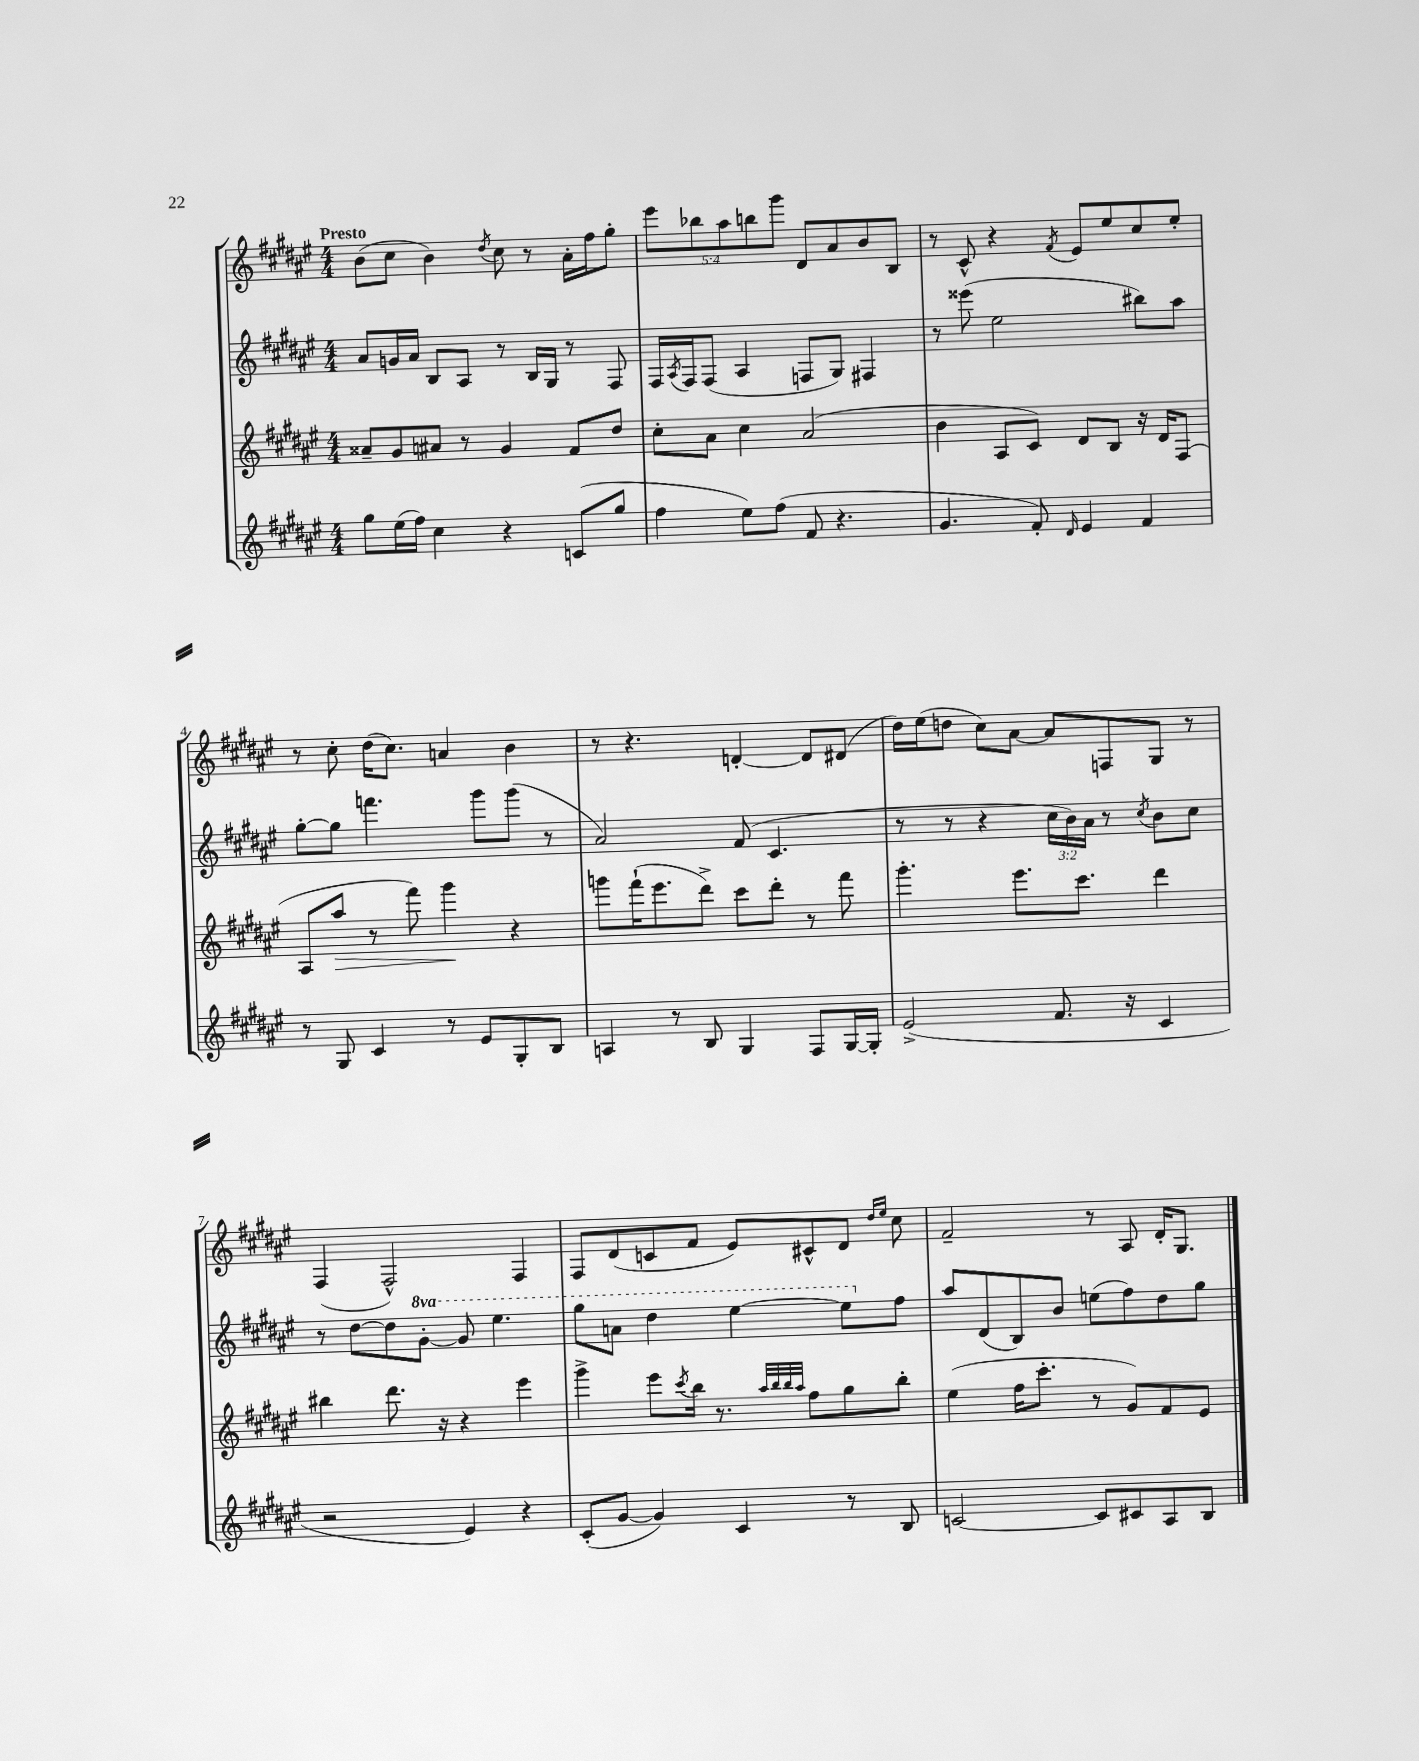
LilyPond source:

<<
\new StaffGroup <<
\new Staff = "s0" {
    \clef treble \key fis \major \numericTimeSignature \time 4/4 \override Staff.TupletNumber.text = #tuplet-number::calc-fraction-text \tempo "Presto"
    b'8( cis''8 b'4) \acciaccatura { dis''8 } cis''8 r8 ais'16-. fis''16 gis''8-. |
    \tuplet 5/4 { eis'''8 bes''8 ais''8 b''8 gis'''8 } dis'8 ais'8 b'8 b8 |
    r8 cis'8-^ r4 \acciaccatura { fis'8 } eis'8 eis''8 cis''8 eis''8-. |
    r8 cis''8-. dis''16( cis''8.) a'4 b'4 |
    r8 r4. d'4~-. d'8 dis'8( |
    dis''16) eis''16( d''8 cis''8) ais'8~ ais'8 f8 gis8 r8 |
    fis4( fis2-^) fis4 |
    fis8 dis'8( c'8 fis'8 eis'8) cis'8-^ dis'8 \grace { dis''16 eis''16 } cis''8 |
    fis'2-- r8 ais8 dis'16-. gis8. \bar "|." |
}
\new Staff = "s1" {
    \clef treble \key fis \major \numericTimeSignature \time 4/4 \override Staff.TupletNumber.text = #tuplet-number::calc-fraction-text \set Staff.ottavationMarkups = #ottavation-simple-ordinals
    ais'8 g'16 ais'16 b8 ais8 r8 b16 gis16 r8 fis8 |
    fis16 \acciaccatura { ais8 } fis16 fis8( ais4 f8 gis8) fis4 |
    r8 eisis'''8( eis''2 bis''8) ais''8 |
    gis''8~-. gis''8 f'''4. gis'''8 gis'''8( r8 |
    ais'2) fis'8( cis'4. |
    r8 r8 r4 \tuplet 3/2 { cis''16 b'16) ais'16 } r8 \acciaccatura { cis''8 } b'8 cis''8 |
    r8 dis''8~ dis''8 \ottava #1 gis''8~-. gis''8 eis'''4. |
    gis'''8 a''8 dis'''4 eis'''4~ eis'''8 \ottava #0 fis''8 |
    ais''8 dis'8( b8) b'8 e''8( fis''8) dis''8 gis''8 \bar "|." |
}
\new Staff = "s2" {
    \clef treble \key fis \major \numericTimeSignature \time 4/4
    aisis'8-- gis'8 ais'8 r8 gis'4 fis'8 dis''8 |
    cis''8-. ais'8 cis''4 ais'2( |
    b'4 ais8 cis'8) dis'8 b8 r16 dis'16 fis8( |
    ais8 ais''8\> r8 fis'''8) gis'''4\! r4 |
    g'''8 fis'''16-!( eis'''8. dis'''8->) cis'''8 dis'''8-. r8 fis'''8 |
    gis'''4.-. eis'''8. cis'''8. dis'''4 |
    bis''4 dis'''8. r16 r4 eis'''4 |
    gis'''4-> eis'''8 \acciaccatura { cis'''8 } b''16 r8. \grace { ais''32 b''32 b''32 ais''32 } fis''8 gis''8 b''8-. |
    eis''4( fis''16 cis'''8.-. r8 gis'8) fis'8 eis'8 \bar "|." |
}
\new Staff = "s3" {
    \clef treble \key fis \major \numericTimeSignature \time 4/4
    gis''8 eis''16( fis''16) cis''4 r4 c'8( gis''8 |
    fis''4 eis''8) fis''8( fis'8 r4. |
    gis'4. fis'8-.) \grace { dis'16 } eis'4 fis'4 |
    r8 gis8 cis'4 r8 eis'8 gis8-. b8 |
    a4 r8 b8 gis4 fis8 gis16~ gis16-. |
    eis'2->( fis'8. r16 cis'4 |
    r2 eis'4) r4 |
    cis'8-.( gis'8~ gis'4) cis'4 r8 b8 |
    c'2~ c'8 cis'8 ais8 b8 \bar "|." |
}
>>
>>
